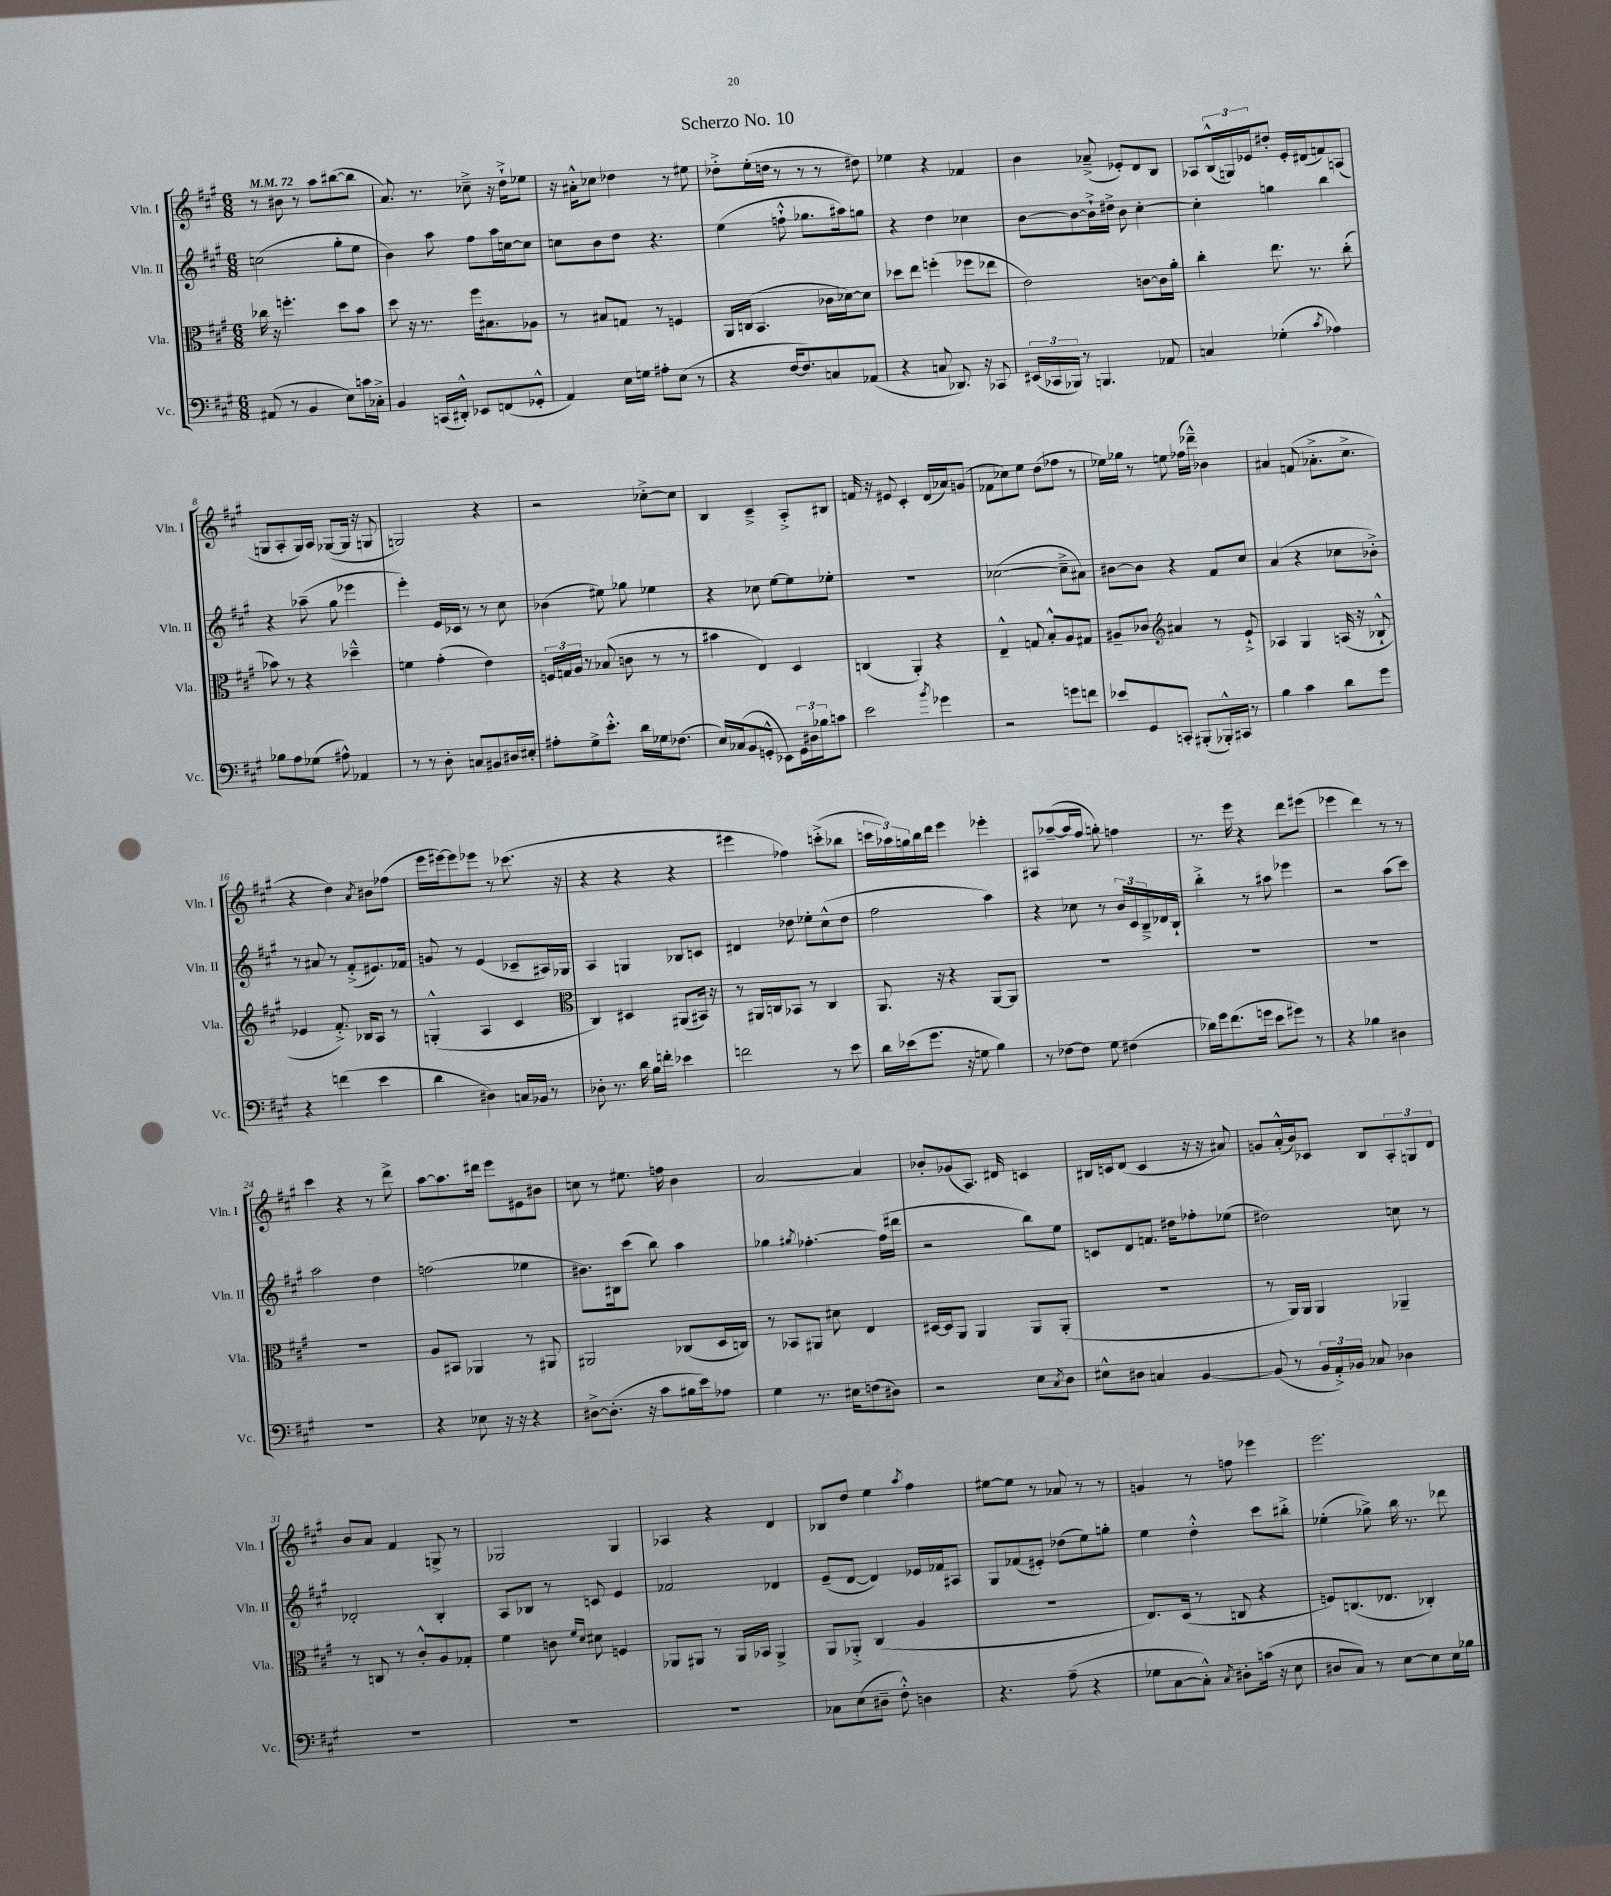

**kern	**kern	**kern	**kern
*staff4	*staff3	*staff2	*staff1
*clefF4	*clefC3	*clefG2	*clefG2
*k[f#c#g#]	*k[f#c#g#]	*k[f#c#g#]	*k[f#c#g#]
*M6/8	*M6/8	*M6/8	*M6/8
*MM72	*MM72	*MM72	*MM72
(8AA#/	16cc-\	(2cc\	8r
.	16r	.	.
8r	4.ff'\	.	8b#\
4BB/	.	.	8r
.	.	.	8aa\L
8E\L)	8dd\L	8gg#'\L	([8bb#\
16c\L	8b\J	8ee\J	8bb#\]J
16C-'^\JJ	.	.	.
=	=	=	=
4BB/	8dd\	4b\)	8.a/)
.	16r	.	.
.	8.r	.	8.r
(16CC/LL	.	8aa\	.
16DD#'^^/JJ)	.	.	.
8EE-/L	16ff#\LK	8ff#\L	8cc-~^\
.	8.B#\	.	.
(8FF/	.	16aa\L	16r
.	.	[16cc\J	16dd`^\LK
8GG-'^^/J	8A-\J	8cc\]J	8ee-\J
=	=	=	=
4AA/)	8r	8cc\L	16r
.	.	.	16a#'^^\LK
.	8B#/L	8b\	8cc-\J
16E\LL	8G/J	8dd\J	4dd-\
16G\JJ	.	.	.
8A#'\L	8r	4.r	.
(8E\J	4F/	.	8r
8r	.	.	8ee#\
=	=	=	=
4r	16AA/LL	(4ee\	8dd-'^\L
.	(16C/JJ	.	.
.	4.BB/	.	(16ee'\L
.	.	.	16dd\JJ
[16F#/LK	.	8ff`^^\	8r
8.F#/])	.	.	.
.	.	8.gg-\L	8r
8C/	16c-\LL	.	8r
.	[16d-\J)	16aa#\k)	.
(8AA-/J	8d-\]J	8gg\J	8dd#\)
=	=	=	=
4r	8dd-\L	4r	4ee-\
.	8ee\J	.	.
8C/	(4ff'\	4dd\	4r
8.DD-/)	.	.	.
.	8ff-\L	4cc-\	4f-/
16r	.	.	.
8CC-/	8ee-\J	.	.
=	=	=	=
(24EE#/LL	2e\)	[8b\L	4b\
24CC-/	.	.	.
24BBB-/JJ)	.	.	.
8r	.	8b\_	.
4.BBB/	.	16b`^\]L	(8a-~^/
.	.	16dd#^\JJ	.
.	.	8b\	8e-'/L)
.	[8c\L	[4cc#'\	8d/
8AA-/	16c\]L	.	8B/J
.	16a'\JJ	.	.
=	=	=	=
4C/	4cc#'\	4cc#'\]	8A-/L
.	.	.	(24B^^/L
.	.	.	24G/)
.	.	.	24e-/J
(4G-'\	8.ee\	4gg\	8dd#'/J
.	.	.	16e-'/LL
.	8.r	.	(16d#/J
8qc#/	.	.	.
4A-\)	.	4bb\	8f/)
.	(8cc#'\	.	(8A/J
=	=	=	=
8B-\L	8b-\)	4r	8G/L
8A\	8r	.	8A'/
(8G-\J	4r	(8aa-~\	16G/L)
.	.	.	16A/JJ
8A#^^\)	.	8gg#\	([8G-/L
4AA-/	4dd-~^^\	4eee-\	16G-/]Jk
.	.	.	16r
.	.	.	8G/
=	=	=	=
8r	4f\	4eee'\)	2G/)
8r	.	.	.
8D'\	(4g#'\	16e/LL	.
.	.	16c-/JJ	.
8C/L	.	8r	.
8BB#/	4e\)	8r	4r
16D#/L	.	8cc#\	.
16E#'/JJ	.	.	.
=	=	=	=
8A#'\L	24F/LL	(4b-\	2r
.	24G/	.	.
.	24A/JJ	.	.
8G#^\	8r	.	.
8.e'^^\J	(8B-/	8ee#\)	.
.	8c\	8gg-\	.
16d\LL	.	.	.
16G-\J	8r	4ee-\	[8cc-'^\L
(8.F-\J	.	.	.
.	8r	.	8cc-\]J
=	=	=	=
16E/LL)	4b#\	4r	4B/
(16C-/J	.	.	.
8BB/	.	.	.
8GG'^^/J	4E/)	8cc-\	4c#~^/
8EE-\L)	.	[8ee\L	.
24GG\L	4D/	8ee\]	8A'^/L
24D#\	.	.	.
24B-\J	.	.	.
8c\J	.	8ee-'\J	8B#/J
=	=	=	=
2e\	(4C/	2.r	16f/
.	.	.	16r
.	.	.	8e#/
.	4AA'/)	.	4c#'/
8qb/	.	.	.
4g-\	4r	.	(16d/LL
.	.	.	16a-/J)
.	.	.	(8g/J
=	=	=	=
2r	4E~^^/	([2cc-\	8f-\L
.	.	.	8cc-\)
.	8G/	.	8ee\J
.	8B'^^/L	.	(8dd\L
8g\L	8A/	8cc-~^\]L	8ff-\J
8f\J	8G#/J	8a#\J)	8r
=	=	=	=
8e-/L	8A#~/L	[8b#\L	16ee-\LL)
.	.	.	16gg-\JJ
8GG#/	8c-/J	8b#\]J	8r
*	*clefG2	*	*
8CC'/J	4a#/	4r	8ee\
(8BBB#'/L	.	.	(16ff-\LL
.	.	.	16ddd-~^^\JJ)
16BBB-'^^/L)	8r	8f#/L	4b-\
16CC#/JJ	.	.	.
8r	8e`^/	8cc#/J	.
=	=	=	=
4B\	4A-/	(4a/	4a#/
4c#\	4G#/	4r	(8f/
.	.	.	8.a-'^\L
8d\L	(16A/	8cc-\L	.
.	16r	.	8.cc#^\J
8g#\J	8B-`^^/	8b-'^\J)	.
=	=	=	=
4r	4e-/	8r	4r
.	.	8a#/	.
(4f\	8.f#'^/)	8r	4dd\)
.	.	(8f#'^/L	.
.	16B-/LK	.	.
.	.	.	8qa/
4e\	8A/J	8.e#/)	8b#\L
.	8r	.	(8ff-\J
.	.	16f-/Jk	.
=	=	=	=
4d\	(4G'^^/	8g/	16eee\LL
.	.	.	[16eee#\J)
.	.	8r	8eee#\]
4D#\)	4A/	(4e/	8eee-\J
.	.	.	8r
16C/LL	4c#/	8c-~/L	(8.ccc-\
16BB-/JJ	.	.	.
8r	.	16A#/L)	.
.	.	16G-/JJ	16r
=	=	=	=
*	*clefC3	*	*
8D-'\	4C#/)	4A/	4r
8.r	.	.	.
.	4D#/	4G/	4r
16d\	.	.	.
16B\LL	.	.	.
16f'\JJ	.	.	.
4e-\	(8AA#/L	8B-/L	4r
.	16BB#/Jk)	8c/J	.
.	16r	.	.
=	=	=	=
2f\	8r	4d#/	4eee#\
.	16AA#/LL	.	.
.	16C/J	.	.
.	8BB-/J	8dd-\	4ff-\)
.	8r	8ee-'\L	.
8r	4C/	(8cc#^^\	(8ccc'^\L
8e\	.	8dd-\J	8bb-\J
=	=	=	=
16d\LL	8.AA/	2ff#\	24ccc\LL
.	.	.	24aa-\)
(16e-\J	.	.	.
.	.	.	24gg\
8.g#\J	.	.	16bb\
.	16r	.	16ddd\JJ
.	4r	.	4eee\
16r	.	.	.
8G\	.	.	.
4B\)	[8AA/L	4aa\)	4eee-'\
.	8AA/]J	.	.
=	=	=	=
8r	2.r	4r	8A#/L
[8F-\L	.	.	([8aa-~/
8F-\]J	.	8cc-\	16aa-/]L
.	.	.	16ff#/JJ
8G#\	.	8r	8gg'\)
(4F#\	.	24b/LL	4ff\
.	.	24c#/	.
.	.	24B~^/	.
.	.	16d-/	.
.	.	16B`/JJ	.
=	=	=	=
16d-\LL)	2.r	4bb'^\	8.r
16g#\J	.	.	.
(8.f#\	.	.	.
.	.	.	16eee\
.	.	8r	4r
16g\Jk	.	.	.
8e\L	.	8aa#\	.
8g#\J)	.	4eee-\	8ddd\L
8r	.	.	(8eee#\J
=	=	=	=
4r	2.r	2r	4eee-\
4B-\	.	.	4ddd\)
4D#\	.	(8aa\L	8r
.	.	8ccc#\J)	8r
=	=	=	=
2.r	2.r	2aa\	4ccc#\
.	.	.	4r
.	.	4dd\	8r
.	.	.	8ddd^\
=	=	=	=
4r	8A/L	(2ff\	[8aa\L
.	8BB#/J	.	8.aa\]
8E-\	4AA-/	.	.
.	.	.	16ddd#\Jk
16r	.	.	8eee\L
16r	.	.	.
4r	8r	4ee-\	8e#\
.	8AA#/	.	8b#\J
=	=	=	=
[8D#^\L	2AA#/	8.b#\L)	8cc\
(8.D#'\]J	.	.	8r
.	.	16B#\k	.
.	.	(8ccc#\J	8.ee#\
16r	.	.	.
8c#\L	.	8bb\)	.
.	.	.	16ff\
16B#\L	(8C-/L	4aa\	4b\
16e\J)	.	.	.
8A-\J	16D/L	.	.
.	16C/JJ)	.	.
=	=	=	=
4G#\	8r	4gg-\	[2a/
.	8BB-/L	.	.
.	.	8qgg#/	.
8.r	8AA#/J	[4.ff-'\	.
.	8d#\	.	.
16E#\LK	.	.	.
(8F\	4E/	.	4a/]
8D#\J)	.	(16ff-\]LL	.
.	.	16ddd#\JJ	.
=	=	=	=
2r	[16D#/LL	2r	8b-'/L
.	16D#/]J	.	.
.	8AA/J	.	(8g-/
.	4AA/	.	8.A/J)
.	.	.	16d#/
8E\L	8AA/L	8bb\L)	4c/
8qC#/	.	.	.
8D\J	(8AA'/J	8ee\J	.
=	=	=	=
8E#^^\L	2.r	8c/L	16B#/LL
.	.	.	16c/J
8D#\J	.	8d/	(8d/J
4C/	.	8.f/J	4c/
.	.	16dd#\LK	.
[4BB/	.	8ff-'\	16r
.	.	.	16r
.	.	(8ee-\J	8a#/)
=	=	=	=
(8BB/]	8r	2dd#\)	8g/L
8r	16AA/LL)	.	(16a'^^/L
.	16AA/JJ	.	16b/J)
24BB/LL	4AA/	.	8c-/J
24AA'^/)	.	.	.
24BB-/JJ	.	.	.
8C-/	.	.	8B/L
4D-\	4AA-~/	8cc\	12A'/
.	.	.	12G/
.	.	8r	.
.	.	.	12d/J
=	=	=	=
2.r	8r	2d-'/	8b/L
.	8C/	.	8a/J
.	8r	.	4f#/
.	8c#'^^/L	.	.
.	8A/	4B'/	8G^/
.	8G-'/J	.	8r
=	=	=	=
2.r	4f#\	8A/L	2G-/
.	.	8B-/J	.
.	8c\	8r	.
.	16qqf#/LL	.	.
.	16qqd/JJ	.	.
.	8d#\	8c/	.
.	4F/	4e/	4G-/
=	=	=	=
2.r	8AA-/L	2f-/	4A-/
.	8AA#/J	.	.
.	8r	.	4r
.	16AA#/LL	.	.
.	16BB-/JJ	.	.
.	4AA#^/	4d-/	4d/
=	=	=	=
8C-\L	8AA/L	(8e~/L	8B-/L
(8E\	8AA-'^/J	[8d/J	8dd/J
8D#~\J	(4C#/	4d/])	4ee\
8F#'^^\)	.	.	.
.	.	.	8qaa/
4D\	4A/	16e-/LL	4ff#\
.	.	16f-/J	.
.	.	8A#/J	.
=	=	=	=
4.r	2.r	8G#/L	[8ee#\L
.	.	(8f-/	8ee#\]J
.	.	8e#'/J)	8r
(8A~\	.	(8dd-\L	8a-/
4r	.	8ee\)	8r
.	.	8gg'\J	8r
=	=	=	=
8G-\L	8.E/L)	4ee\	4g/
[8C#\	.	.	.
.	(16D/Jk	.	.
8C#'^^\]J)	8r	4dd'^^\	8r
8qC#/	.	.	.
8D#'\L	8C/	.	8ff\
(16c\Jk	4r	8ccc#\L	4eee-\
16r	.	.	.
8E\	.	8bb#'^\J	.
=	=	=	=
8D#/L	8F/L)	(4ee-'\	2.eee\
8C#/J)	(8.C/	.	.
8r	.	8gg-^\)	.
.	8.E-/J	.	.
[8E\L	.	16bb\	.
.	.	8.r	.
8E\]	4C-'/)	.	.
16E\L	.	8ddd-\	.
16B-\JJ	.	.	.
==	==	==	==
*-	*-	*-	*-
